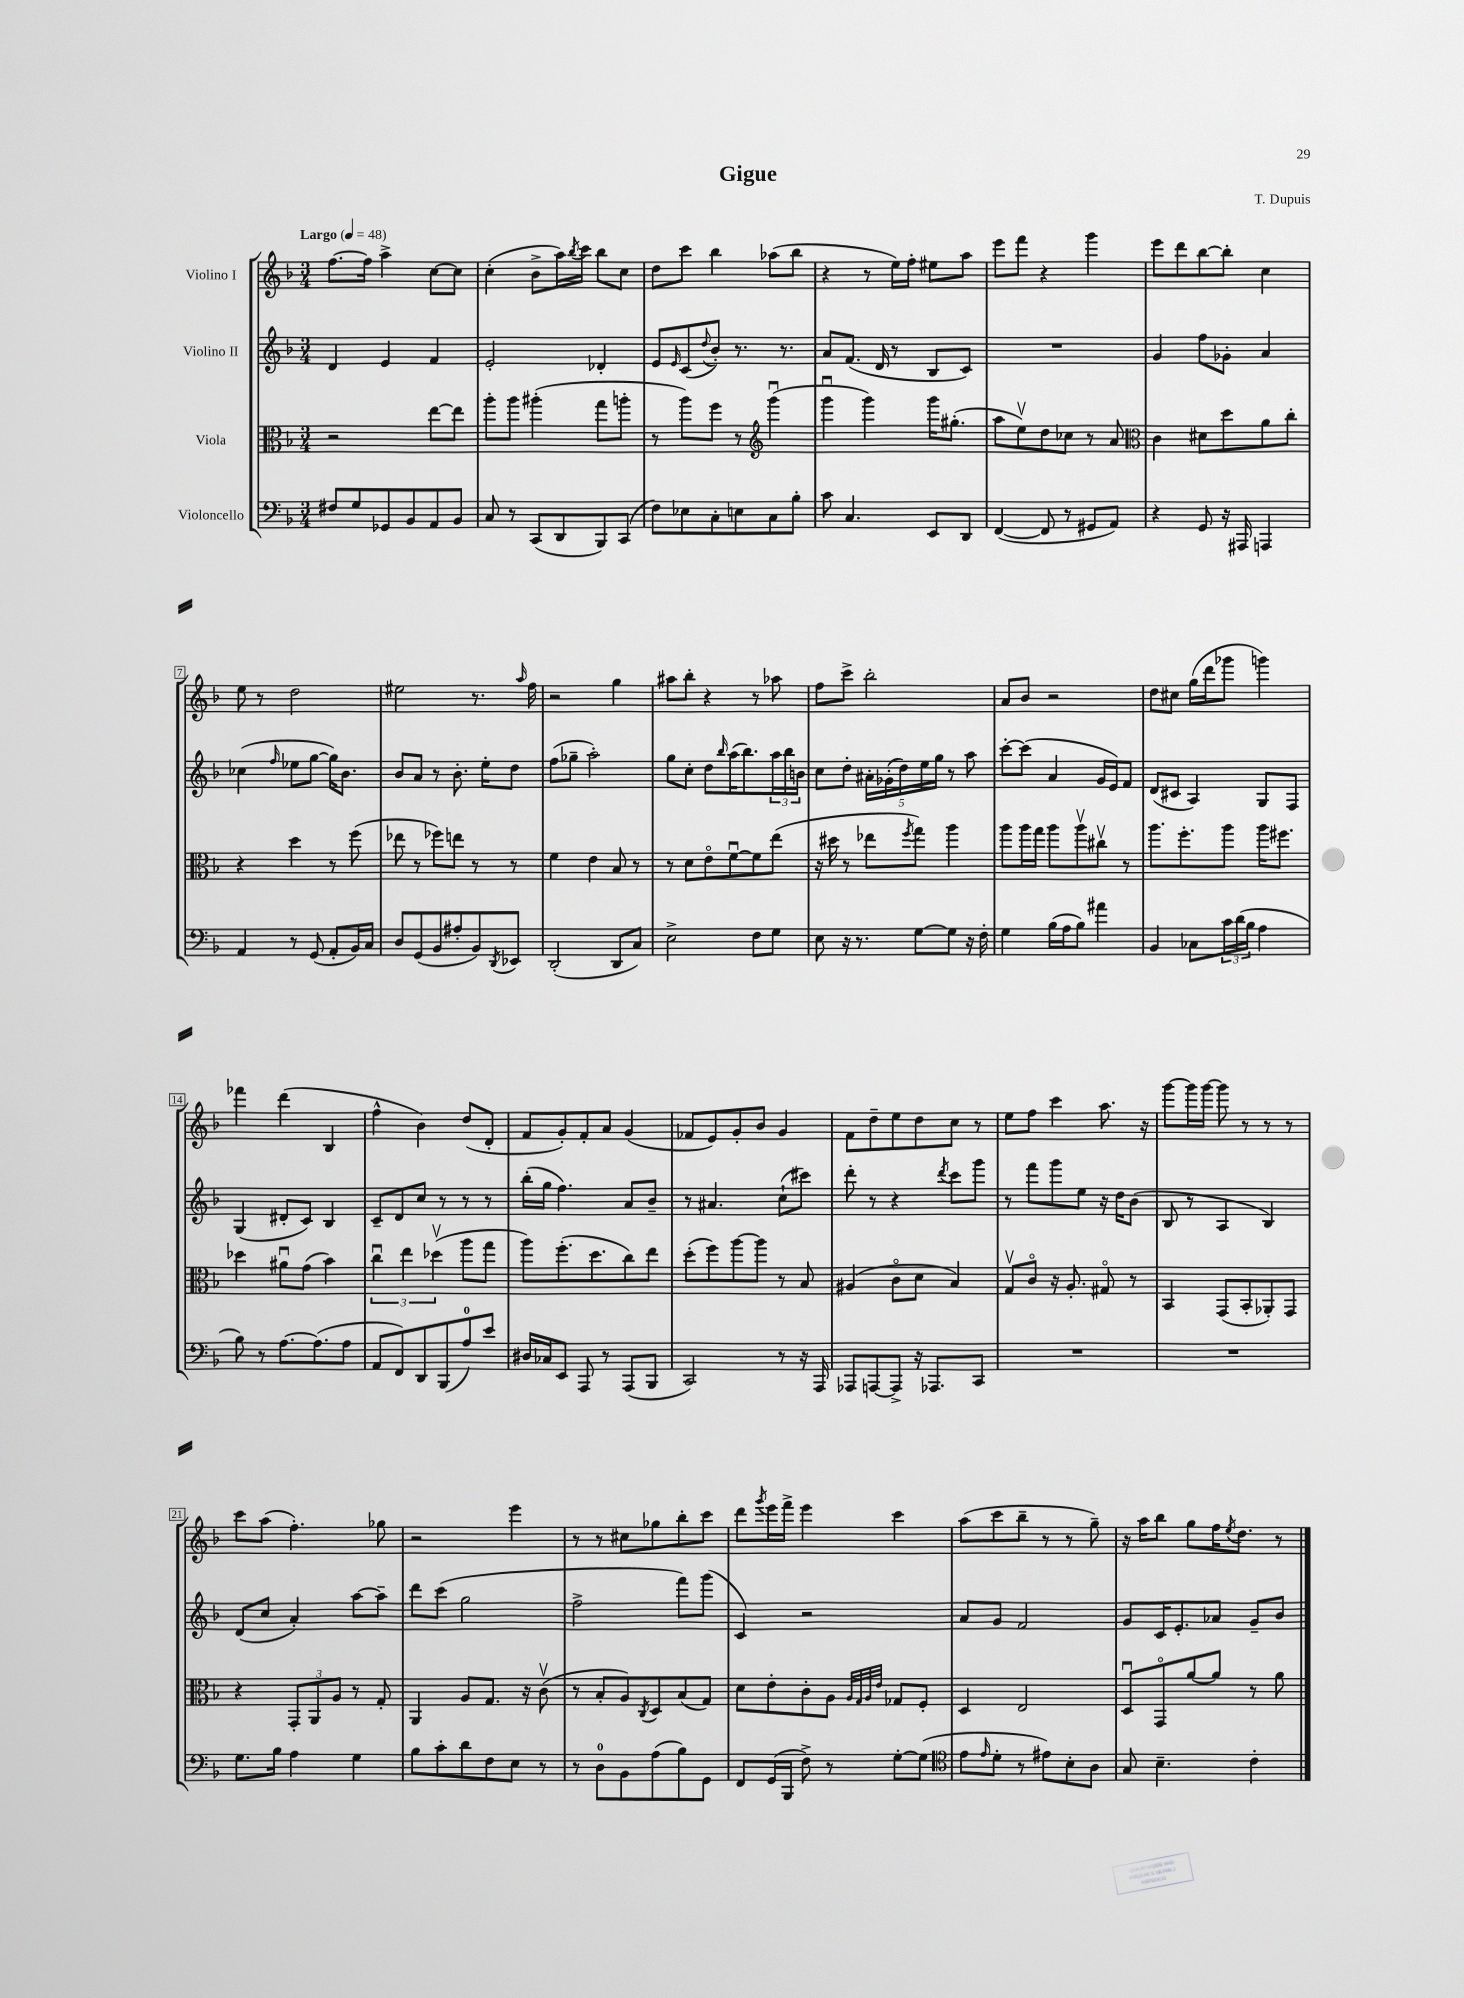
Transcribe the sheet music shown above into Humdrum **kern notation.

**kern	**kern	**kern	**kern
*staff4	*staff3	*staff2	*staff1
*clefF4	*clefC3	*clefG2	*clefG2
*k[b-]	*k[b-]	*k[b-]	*k[b-]
*M3/4	*M3/4	*M3/4	*M3/4
*MM48	*MM48	*MM48	*MM48
8F#	2r	4d	[8.ff
8G	.	.	.
.	.	.	16ff]
8GG-	.	4e	4aa^
8BB-	.	.	.
8AA	[8ee	4f	[8cc
8BB-	8ee]	.	8cc]
=	=	=	=
8C	8aa'	2e'	(4cc'
8r	8aa	.	.
(8CC	(4aa#'	.	8b-^
8DD	.	.	16aa)
.	.	.	8qbb-
.	.	.	16ccc
8BBB-)	8gg	4d-'	8bb-
(8CC	8aa'	.	8cc
=	=	=	=
8F)	8r	8e	8dd
.	.	16qqe	.
8E-	8aa)	(8c	8ccc
.	.	8qqdd	.
8C'	8ff	8b-')	4bb-
8E	8r	8.r	.
*	*clefG2	*	*
8C	(4gggu	.	(8aa-
.	.	8.r	.
8B-'	.	.	8bb-
=	=	=	=
8c	4gggu	8a	4r
4.C	.	(8.f	.
.	4ggg)	.	8r
.	.	16d	.
.	.	8r	16ee)
.	.	.	16ff'
8EE	16ggg	8B-	8ee#
.	(8.gg#'	.	.
8DD	.	8c)	8aa
=	=	=	=
([4FF	8aa	2.r	8eee
.	8eev)	.	8fff
8FF]	8dd	.	4r
8r	8cc-	.	.
8GG#	8r	.	4ggg
8AA)	8a	.	.
=	=	=	=
*	*clefC3	*	*
4r	4c	4g	8eee
.	.	.	8ddd
8GG	8d#	8ff	[8bb-
16r	8dd	8g-'	8bb-']
16AAA#	.	.	.
4AAA	8a	4a	4cc
.	8cc'	.	.
=	=	=	=
4AA	4r	(4cc-	8ee
.	.	.	8r
.	.	16qqff	.
8r	4dd	8ee-	2dd
(8GG	.	[8gg	.
8AA'	8r	16gg])	.
.	.	8.b-	.
16BB-)	(8ff	.	.
16C	.	.	.
=	=	=	=
8D	8ee-	8b-	2ee#
(8GG	8r	8a	.
8BB-	8ff-)	8r	.
8A#'	8ee	8.b-'	.
8BB-)	8r	.	8.r
.	.	16ee'	.
8qDD	.	.	.
8EE-	8r	8dd	.
.	.	.	16qqaa
.	.	.	16ff
=	=	=	=
(2DD'	4f	(8ff	2r
.	.	8gg-~	.
.	4e	2aa')	.
8DD	8B-	.	4gg
8C)	8r	.	.
=	=	=	=
2E^	8r	8gg	8aa#
.	8d	8cc'	8bb-'
.	8eo	8dd	4r
.	.	16qqbb-	.
.	[8fu	(16aa	.
.	.	8.bb-)	.
8F	8f]	.	8r
8G	(8ee	24aa	8aa-
.	.	24bb-	.
.	.	24b	.
=	=	=	=
8E	16r	8cc	8ff
.	16dd#	.	.
16r	8r	8dd'	8ccc^
8.r	.	.	.
.	8ee-	20a#'	2bb-'
.	.	(20g-'	.
.	.	20dd)	.
.	8qff	.	.
[8G	8gg)	.	.
.	.	20ee	.
.	.	20gg	.
8G]	4aa	8r	.
16r	.	8aa	.
16F'	.	.	.
=	=	=	=
4G	8aa	[8ccc'	8a
.	16aa	(8ccc]	8b-
.	16gg	.	.
(16B-	8aa	4a	2r
16A	.	.	.
8B-)	8aav	.	.
4a#	8cc#v	16g	.
.	.	16e)	.
.	8r	8f	.
=	=	=	=
4BB-	8.aa	(8d	8dd
.	.	8c#	8cc#
.	8.ff'	.	.
8C-	.	4A)	(16gg
.	.	.	16ddd
24c	8aa	.	8ggg-
(24d	.	.	.
24B-	.	.	.
4A	16aa	8G	4ggg)
.	8.ff#	.	.
.	.	8F	.
=	=	=	=
8B-)	4dd-	(4G	4fff-
8r	.	.	.
[8.A	8a#u	8d#'	(4ddd
.	(8g	8c)	.
(8.A]	.	.	.
.	4b-)	4B-	4B-
8A	.	.	.
=	=	=	=
8AA	6ccu	8c~	4ff^^
8FF)	.	8d	.
.	6ee	.	.
8DD	.	8cc	4b-)
.	(6dd-v	.	.
(8BBB-	.	8r	.
8A)	8aa	8r	(8dd
8e	8gg	8r	8d'
=	=	=	=
16D#	8aa)	(16bb-'	8f
16C-	.	16gg	.
8EE	(8.ff'	4.ff)	8g')
8AAA	.	.	8f'
.	8.dd	.	.
8r	.	.	8a
(8AAA	8cc)	8a	(4g
8BBB-	8ee	8b-~	.
=	=	=	=
2CC)	(8dd'	8r	8f-
.	8ff)	4.a#	8e)
.	[8aa	.	8g'
.	8aa]	.	8b-
8r	8r	(8cc`	4g
16r	8B-	8ccc#)	.
16AAA	.	.	.
=	=	=	=
8AAA-	(4A#	8ddd'	8f
[8AAA	.	8r	8dd~
8AAA^]	8co	4r	8ee
16r	8d	.	8dd
8.AAA-	.	.	.
.	.	8qddd	.
.	4B-)	8ccc	8cc
8CC	.	8ggg	8r
=	=	=	=
2.r	8Gv	8r	8ee
.	8co	8fff	8ff
.	16r	8ggg	4ccc
.	8.A'	.	.
.	.	8ee	.
.	8G#o	16r	8.aa
.	.	16dd	.
.	8r	(8b-	.
.	.	.	16r
=	=	=	=
2.r	4BB-	8B-	[8ggg
.	.	8r	16ggg]
.	.	.	[16ggg
.	(8GG	4A	8ggg]
.	8BB-'	.	8r
.	8AA-')	4B-)	8r
.	8GG	.	8r
=	=	=	=
8.G	4r	(8d	8ccc
.	.	8cc	(8aa
16B-	.	.	.
4A	12GG'	4a')	4.ff')
.	12AA	.	.
.	12A	.	.
4G	8r	[8aa	.
.	8G'	8aa~]	8gg-
=	=	=	=
8B-	4AA	8ddd	2r
8c'	.	(8ccc	.
8d	8A	2gg	.
8F	8.G	.	.
8E	.	.	4eee
.	16r	.	.
8r	(8cv	.	.
=	=	=	=
8r	8r	2ff^	8r
8D	8B-'	.	8r
8BB-	8A)	.	8cc#
.	8qC	.	.
(8A	8D	.	8gg-
8B-)	(8B-	8fff)	8bb-'
8GG	8G)	(8ggg	8ccc
=	=	=	=
8FF	8d	4c)	8ddd
.	.	.	8qggg
(16GG	8e'	.	16eee
16BBB-	.	.	16fff^
8F^)	8c'	2r	4eee
8r	8A	.	.
.	32qqA	.	.
.	32qqG	.	.
.	32qqA	.	.
.	32qqe	.	.
[8G'	8G-	.	4ccc
(8G]	8F'	.	.
=	=	=	=
*clefC4	*	*	*
8e	4D	8a	(8aa
16qqe	.	.	.
8d'	.	8g	8ccc
8r	2E	2f	8bb-~
8e#)	.	.	8r
8B-'	.	.	8r
8A	.	.	8gg~)
=	=	=	=
8G	8Du	8g	16r
.	.	.	16aa
4.B-~	8GGo	16c	8bb-
.	.	8.e'	.
.	[8a	.	8gg
.	8a]	8a-	16ff
.	.	.	8qee
.	.	.	8.dd
4c'	8r	8g~	.
.	8a	8b-	8r
==	==	==	==
*-	*-	*-	*-
